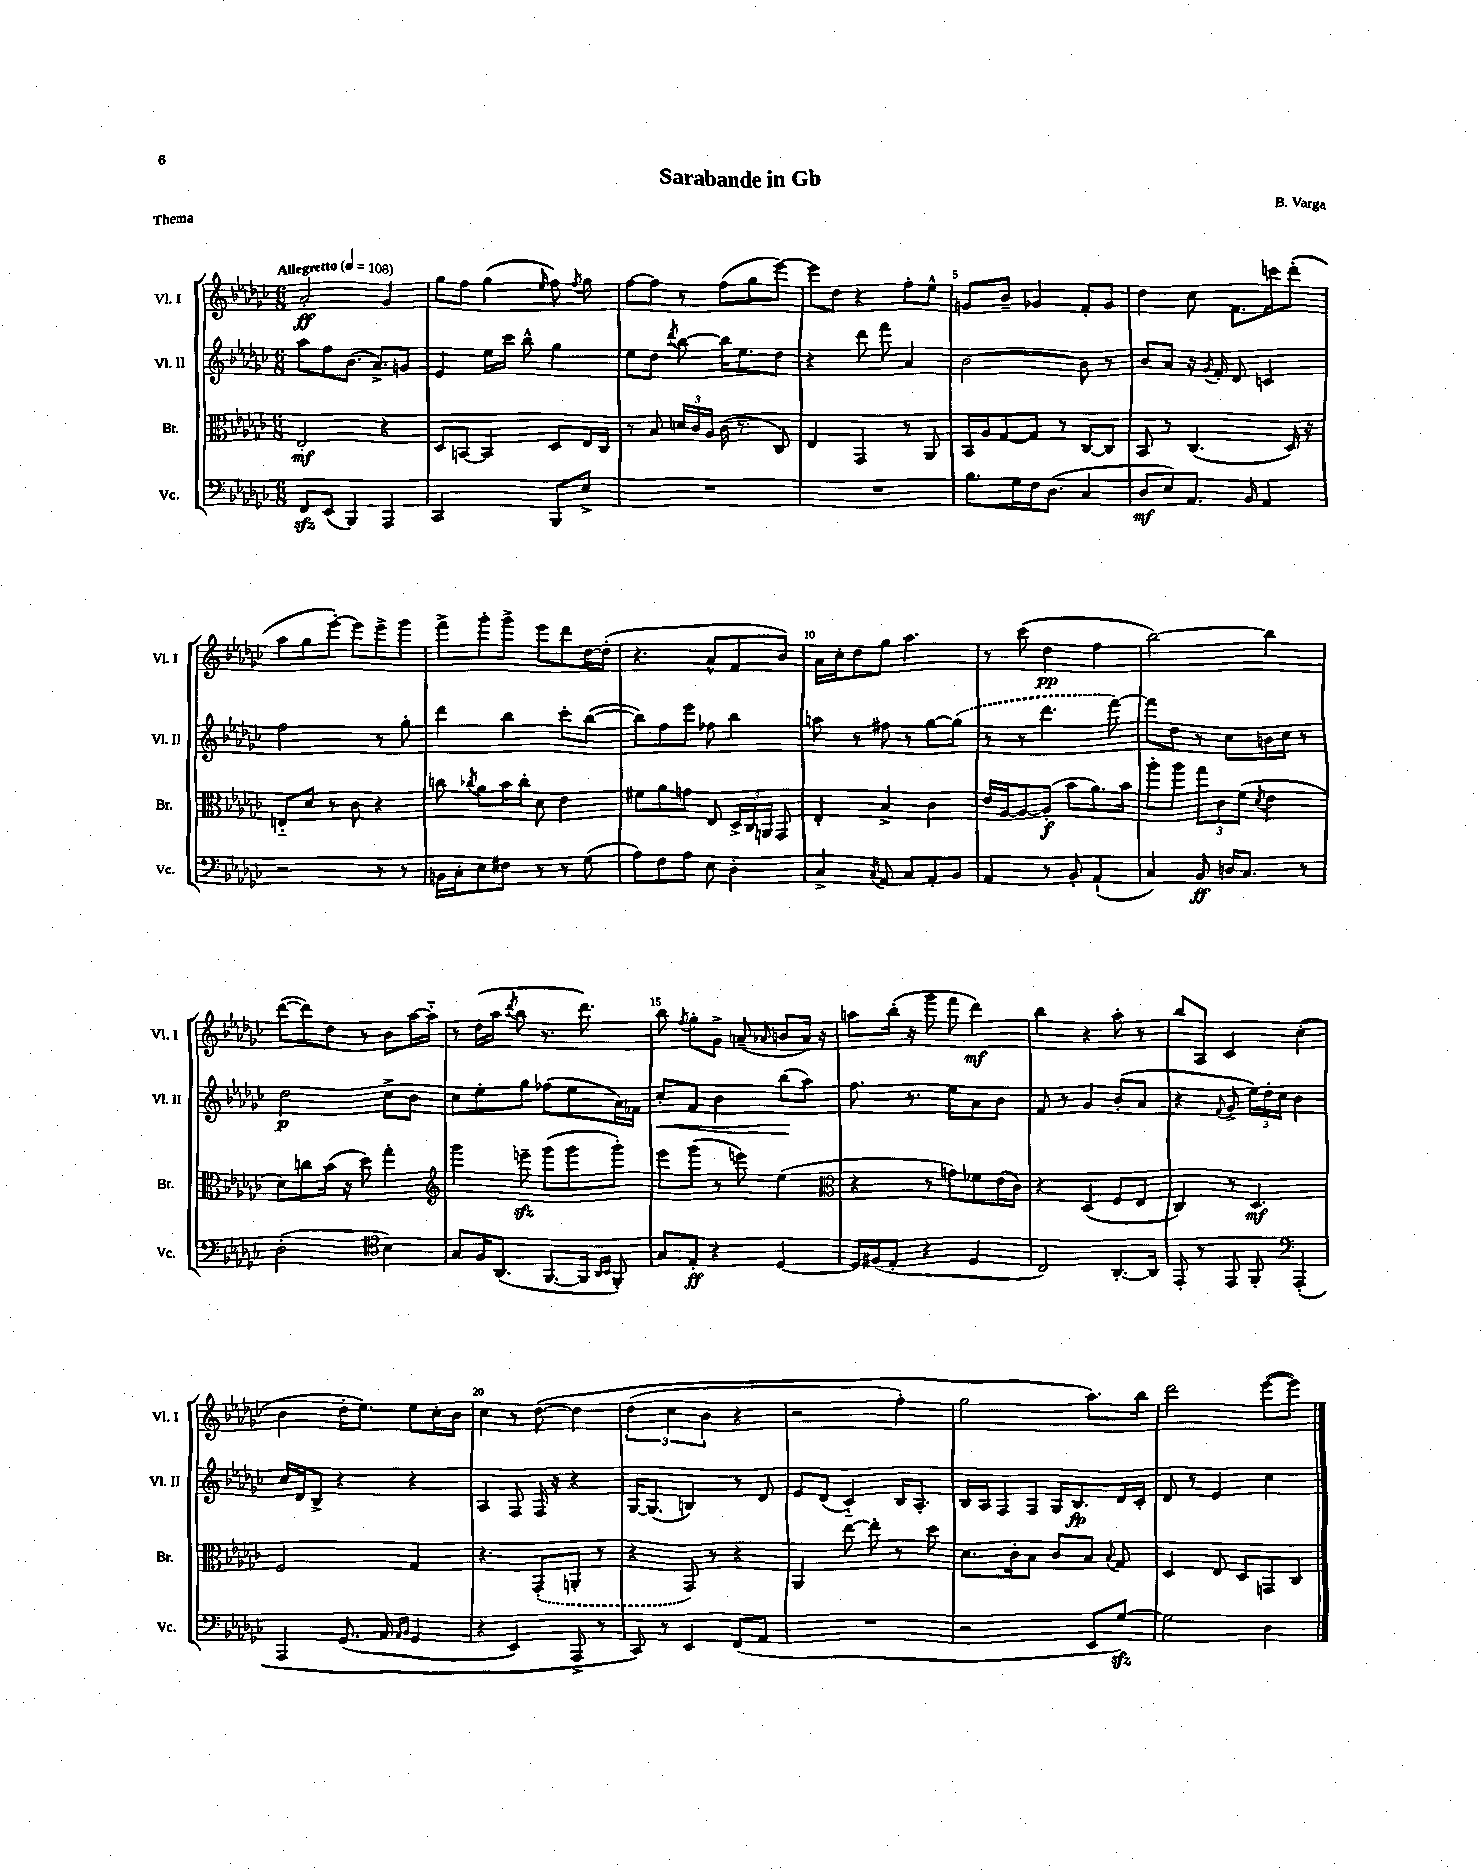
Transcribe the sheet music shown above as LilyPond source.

\header { title = "Sarabande in Gb" composer = "B. Varga" piece = "Thema" }
<<
\new StaffGroup <<
\new Staff = "s0" \with { instrumentName = "Vl. I" shortInstrumentName = "Vl. I" } {
    \clef treble \key ges \major \numericTimeSignature \time 6/8 \tempo "Allegretto" 4 = 108
    \autoBeamOff aes'2-.\ff ges'4 |
    ges''8[ f''8] ges''4( \grace { ees''16 } f''8) \acciaccatura { f''8 } ges''8 |
    f''8[~ f''8] r8 f''8[( ges''8 ees'''8]~) |
    ees'''8[ des''8] r4 f''8[-. ees''8]-^ |
    g'8[ bes'8]-- ges'4 f'8[-. ges'8] |
    des''4 ces''8 f'8.[ c'''16 des'''8]-.( |
    aes''8[ ges''8 ees'''8]~-.) ees'''8[ ees'''8-> ges'''8] |
    f'''8[-> ges'''8-. ges'''8]-> ees'''8[ des'''8 des''16~ des''16]-.( |
    r4. aes'8[-^ f'8 bes'8]) |
    aes'16[ ces''16-. des''8 ges''8] aes''4. |
    r8 ces'''8( des''4\pp f''4 |
    bes''2~) bes''4 |
    des'''8[~( des'''8) des''8] r8 bes'8[ aes''16~ aes''16]-_ |
    r8 des''16[( aes''16] \acciaccatura { des'''8 } bes''8 r8. des'''8.) |
    bes''8 \acciaccatura { f''8 } ges''8[-. ges'8]-> a'8--( \grace { aes'16 } b'8[ aes'16]) r16 |
    a''8[ bes''16]-.( r16 ges'''8 f'''8 des'''4\mf) |
    bes''4 r4 aes''8-. r8 |
    bes''8[ aes8] ces'4 ces''4-.( |
    bes'4 des''16[-. ees''8.]) ees''8[ ces''16-. bes'16] |
    ces''4 r8 des''8~\( des''4 |
    \tuplet 3/2 { des''4( ces''4 bes'4 } r4 |
    r2 f''4-.) |
    ges''2 aes''8.[\) bes''16] |
    des'''2 ees'''8[~( ees'''8]) \bar "|." |
}
\new Staff = "s1" \with { instrumentName = "Vl. II" shortInstrumentName = "Vl. II" } {
    \clef treble \key ges \major \numericTimeSignature \time 6/8
    \autoBeamOff aes''8[ f''8 bes'8.]( aes'8.[->) g'8] |
    ees'4 ees''16[ ces'''16] bes''8-^ ges''4 |
    ees''8[ des''8] \acciaccatura { des'''8 } bes''8~ bes''16[ ees''8. des''8] |
    r4 des'''8 f'''8 aes'4 |
    bes'2~ bes'8 r8 |
    bes'8[ aes'8] r16 \acciaccatura { ges'8 } f'16-. des'8 c'4 |
    f''2 r8 ges''8-. |
    des'''4 bes''4 ces'''8[-. bes''8]~( |
    bes''8[) f''8 ees'''8] fes''8 bes''4 |
    a''8 r8 fis''8 r8 ges''8[~ \once \slurDashed ges''8]( |
    r8 r8 des'''4. f'''8~) |
    f'''8[ des''8] r8 ces''8[ b'16 ces''16] r8 |
    des''2\p ces''8[-> bes'8] |
    ces''8[ ees''8-. ges''8] fes''8[( ees''8 aes'16) fes'16] |
    ces''8[-.\< f'8] bes'4 bes''8[\!( aes''8]) |
    f''8. r8. ees''8[ aes'8 bes'8] |
    f'8 r8 ges'4 bes'8[-.( aes'8] |
    r4 \appoggiatura { f'8 } ges'8-> \tuplet 3/2 { ees''16[) des''16-. ces''16] } bes'4 |
    ces''16[ des'16 bes8]-> r4 r4 |
    aes4 f8 f16 r16 r4 |
    ges16[~ ges8.]( b4) r8 des'8 |
    ees'8[ des'8]( ces'4-_) bes16[ aes8.]-. |
    bes16[ aes16 f8 f8] ges16[ bes8.\fp des'16 ces'16]-. |
    des'8 r8 ees'4 ces''4 \bar "|." |
}
\new Staff = "s2" \with { instrumentName = "Br." shortInstrumentName = "Br." } {
    \clef alto \key ges \major \numericTimeSignature \time 6/8
    \autoBeamOff ees2-.\mf r4 |
    des8[ b,8]~ b,4 des8[ ees16 ces16] |
    r8 bes8 \tuplet 3/2 { d'16[ ces'16 aes16] } ces'16( r8. ces8) |
    ees4 ges,4 r8 aes,8 |
    bes,16[ aes16 ges8~ ges8] r8 ces8[~ ces8] |
    bes,8 r8 ces4.( des16) r16 |
    e8[-_ des'8] r8 ces'8 r4 |
    c''8 \acciaccatura { ces''8 } aes'8[ bes'16 ces''16]-. des'8 ees'4 |
    fis'8[ aes'8 g'8] ees8 \tuplet 3/2 { des16[-> ces16 a,16] } ges,8 |
    ees4-. bes4-> ces'4 |
    ees'16[ aes16~ aes8~ aes8]-.\f( bes'8[ aes'8.) bes'16] |
    aes''8[-. aes''8] \tuplet 3/2 { ges''8[ ces'8 f'8]( } \acciaccatura { des'8 } ees'4 |
    des'8[) c''8 bes'16]( r16 des''8) ges''4-. |
    \clef treble ges'''4 e'''8--\sfz ges'''8[( ges'''8 ges'''8]-.) |
    ees'''8[ ges'''8]( r8 e'''8) ees''4( |
    \clef alto r4 r8 g'8[) fes'8 ees'16( ces'16]) |
    r4 des4( f8[ ees8] |
    ces4) r8 des4.\mf |
    f2 ges4 |
    r4. \once \slurDashed ges,8[-.( a,8]-. r8 |
    r4 ges,8) r8 r4 |
    aes,4 ees''8~ ees''8-. r8 des''8 |
    des'8.[ ces'16-. bes8] ces'8[ bes8] \appoggiatura { bes8 } ges8 |
    des4 ees8 des8[ g,8 ces8] \bar "|." |
}
\new Staff = "s3" \with { instrumentName = "Vc." shortInstrumentName = "Vc." } {
    \clef bass \key ges \major \numericTimeSignature \time 6/8
    \autoBeamOff f,8[\sfz ees,8]( bes,,4) aes,,4 |
    ces,2 bes,,8[ ees8]-> |
    R2. |
    R2. |
    bes8.[ ges16 f16 des8.]( ces4 |
    des8[\mf ees8) aes,8.] bes,16 aes,4 |
    r2 r8 r8 |
    b,16[ ces16-. ees8 fis8] r8 r8 ges8( |
    aes8[) f8 aes8] ees8 des4-. |
    ces4-> \acciaccatura { ces8 } aes,8 ces8[ aes,8-. bes,8] |
    aes,4 r8 bes,8-. aes,4-!( |
    ces4) bes,8\ff d16[ ces8.] r8 |
    des2-.( \clef tenor bes4) |
    ges8[ f16 aes,8.]( f,8.[~ f,16] \grace { aes,16[ bes,16] } f,8-.) |
    ges8[ ees8]-.\ff r4 des4~ |
    des16[ fis16( ees8]-. r4 des4 |
    ces2) aes,8.[~-. aes,16] |
    ees,8-. r8 ees,8 f,8-. \clef bass aes,,4-.\( |
    aes,,4 ges,8.( aes,16 \grace { aes,16[ bes,16] } ges,4 |
    r4 ees,4) aes,,8-> r8 |
    ces,8\) r8 ees,4 f,8[( aes,8] |
    R2. |
    r2 ees,8[ ges8]~\sfz) |
    ges2 des4 \bar "|." |
}
>>
>>
\layout { \context { \Score \override BarNumber.break-visibility = ##(#f #t #t) barNumberVisibility = #(every-nth-bar-number-visible 5) } }
